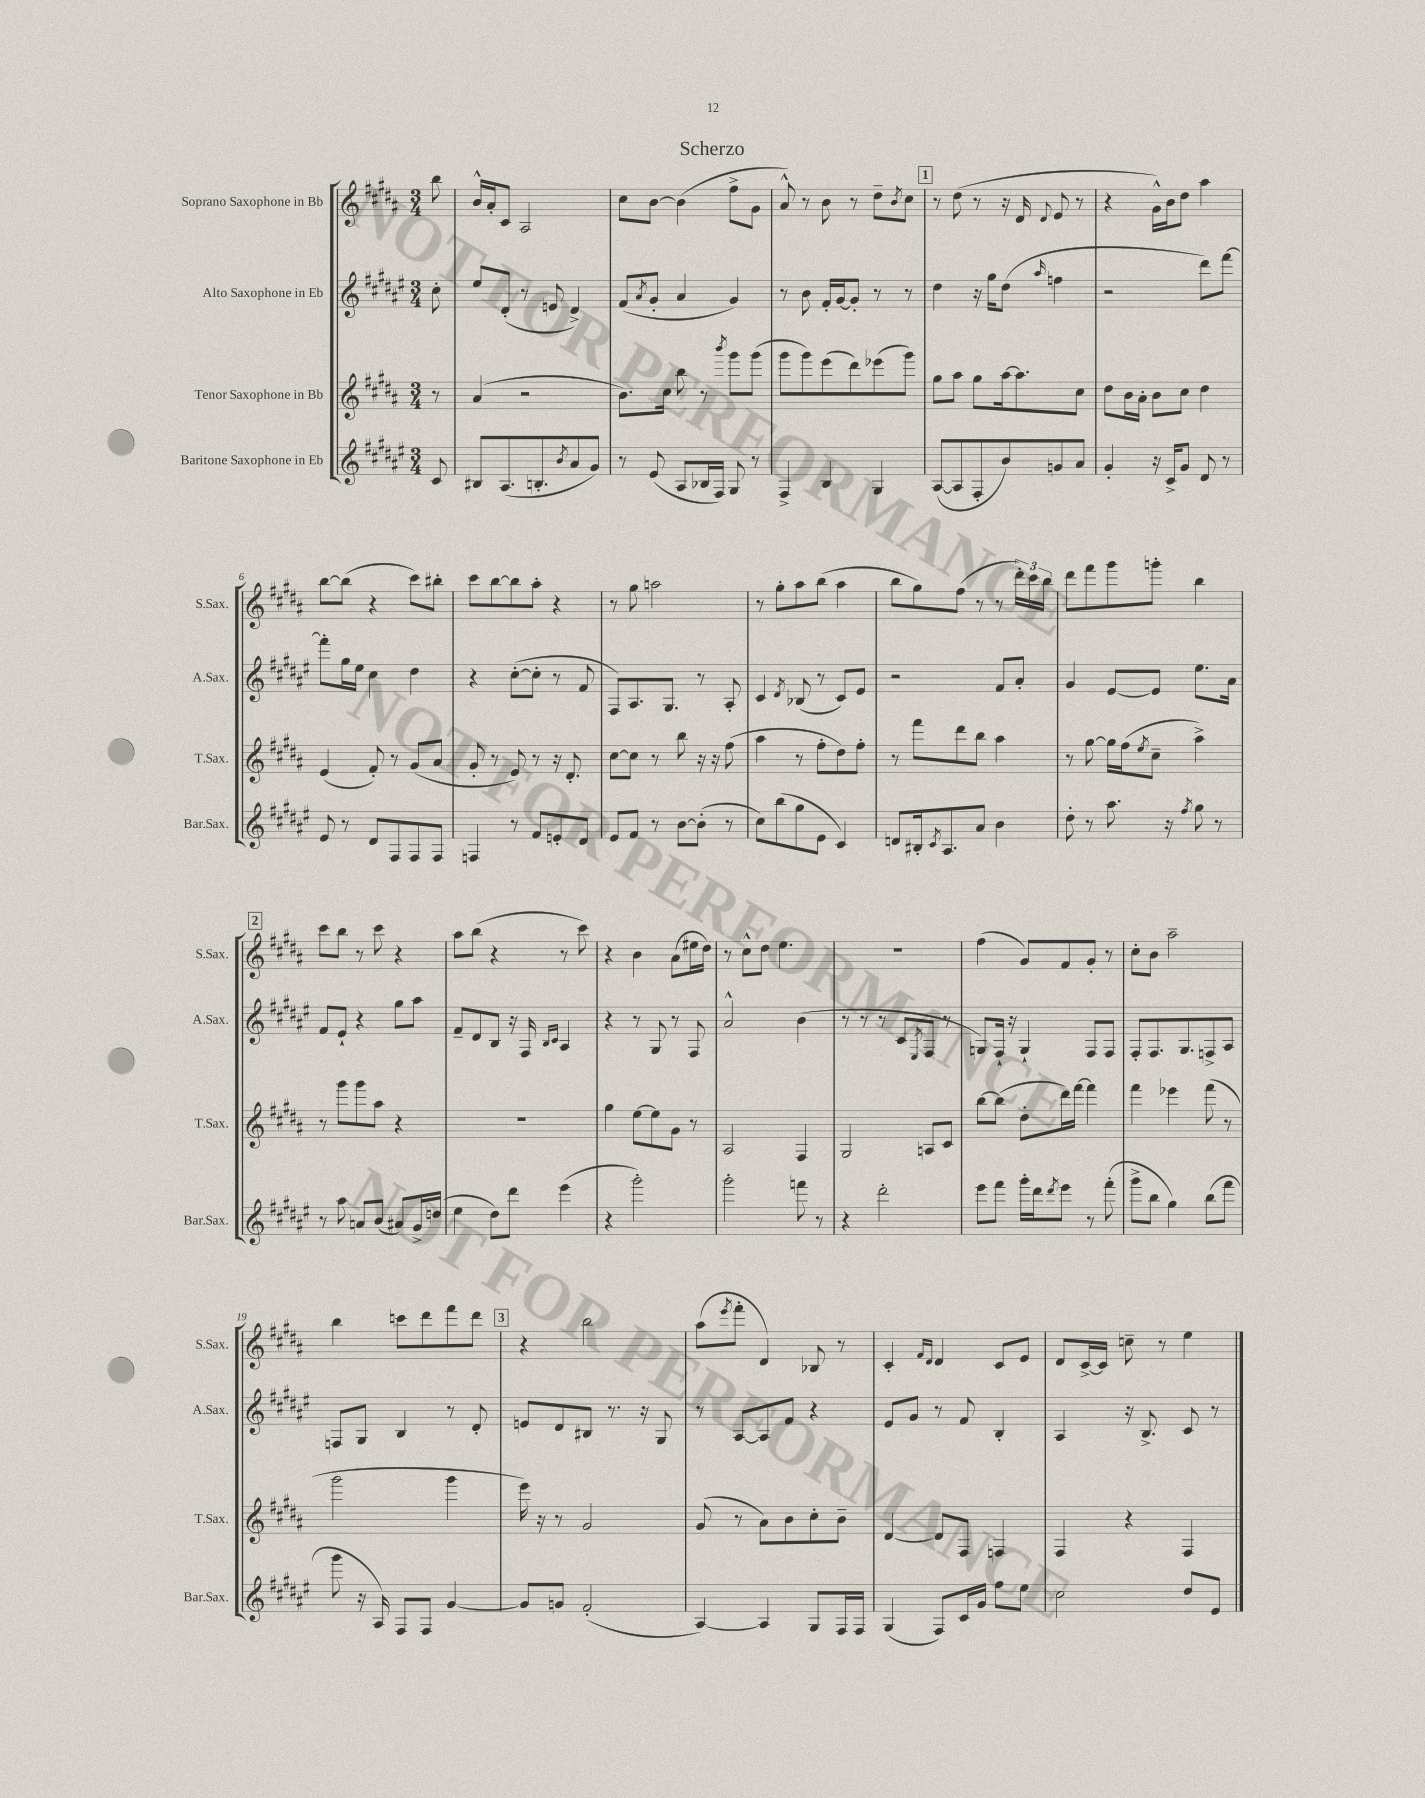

**kern	**kern	**kern	**kern
*staff4	*staff3	*staff2	*staff1
*clefG2	*clefG2	*clefG2	*clefG2
*k[f#c#g#d#a#e#]	*k[f#c#g#d#a#]	*k[f#c#g#d#a#e#]	*k[f#c#g#d#a#]
*M3/4	*M3/4	*M3/4	*M3/4
8c#	8r	8cc#'	8bb
=	=	=	=
8B#	(4a#	8ee#	16b^^
.	.	.	16a#'
(8.A#	.	(8d#'	8c#
.	2r	8r	2A#
8.B'	.	.	.
.	.	8e	.
8qb	.	.	.
8a#	.	4d#^)	.
8g#)	.	.	.
=	=	=	=
8r	8.b)	(8f#	8cc#
.	.	8qa#	.
(8e#	.	8g#'	[8b
.	16cc#	.	.
8A#	8bb	4a#	(4b]
16B-	8r	.	.
16F#)	.	.	.
.	8qbbb	.	.
8G#	8ggg#	4g#)	8ff#^
8r	(8ggg#	.	8g#
=	=	=	=
4F#^	8ggg#	8r	8a#^^)
.	8ggg#)	8b	8r
4B	(8eee	16f#'	8b
.	.	[16g#	.
.	8ddd#)	8g#']	8r
4G#	(8eee-	8r	8dd#~
.	.	.	8qb
.	8ggg#)	8r	8cc#
=	=	=	=
([8A#	8gg#	4dd#	8r
8A#]	8aa#	.	(8dd#
8F#'	8gg#	16r	8r
.	.	16gg#	.
8b)	[16aa#	(8dd#	16r
.	8.aa#]	.	16d#
.	.	16qqaa#	8qqd#
8g	.	4ff	8e
8a#	8cc#	.	8r
=	=	=	=
4g#'	8dd#	2r	4r
.	16b	.	.
.	16a#'	.	.
16r	8b	.	16g#^^)
16c#^	.	.	16b
8g#	8cc#	.	8dd#
8d#	4dd#	8ddd#)	4aa#
8r	.	[8fff#	.
=	=	=	=
8e#	(4e	8fff#']	[8bb
8r	.	16gg#	(8bb]
.	.	16ee#	.
8d#	8f#')	4cc#	4r
8F#	8r	.	.
8F#	(8g#	4dd#	8ccc#)
8F#	8a#	.	8bb#'
=	=	=	=
4F	8g#'	4r	8ccc#
.	8r	.	[8bb
8r	8e)	([8cc#'	8bb]
8f#	8r	8cc#']	8aa#'
8e'	16r	8r	4r
.	8.d#'	.	.
8d#	.	8f#	.
=	=	=	=
8e#	[8cc#	8F#)	8r
8f#	8cc#]	8.A#	8gg#
8r	8r	.	2aa
.	.	8.G#	.
[8b	8bb	.	.
(8b']	16r	8r	.
.	16r	.	.
8r	(8ff#	8A#'	.
=	=	=	=
8cc#)	4aa#	4c#	8r
(8bb	.	.	8gg#'
.	.	8qd#	.
8gg#	8r	(8B-	8aa#
8e#	8ff#'	8r	(8bb
4c#)	8dd#)	8c#)	4aa#
.	8ff#'	8e#	.
=	=	=	=
8d	8r	2r	8bb
16B#'	8fff#	.	8gg#)
8qc#	.	.	.
8.A#	.	.	.
.	8ddd#	.	(8ff#
8a#	8bb	.	8r
4b	4aa#	8f#	8r
.	.	8a#'	24ddd#')
.	.	.	24ccc#
.	.	.	24bb
=	=	=	=
8dd#'	8r	4g#	8ddd#
8r	[8gg#	.	8fff#
8.aa#	16gg#]	[8e#	8ggg#
.	(16ff#	.	.
.	8qee	.	.
.	8cc#~	8e#]	8ggg'
16r	.	.	.
8qff#	.	.	.
8gg#	4aa#^)	8.ee#	4bb
8r	.	.	.
.	.	16a#	.
=	=	=	=
8r	8r	8f#	8ccc#
8aa#	8ggg#	8e#`	8bb
8a	8ggg#	4r	8r
(8b	8aa#	.	8ccc#
8a#)	4r	8gg#	4r
16g#^	.	8aa#	.
(16dd	.	.	.
=	=	=	=
4ee#	2.r	8f#~	8aa#
.	.	8d#	(8bb
8dd#)	.	8B	4r
8ddd#	.	16r	.
.	.	16F#	.
.	.	16qqB	.
.	.	16qqc#	.
(4eee#	.	4A#	8r
.	.	.	8ccc#)
=	=	=	=
4r	4gg#	4r	4r
2ggg#')	[8ee	8r	4b
.	8ee]	8G#	.
.	8g#	8r	(8a#
.	8r	8F#	16ee#
.	.	.	16dd#)
=	=	=	=
2ggg#'	2A#	2a#^^	8r
.	.	.	8cc#^^
.	.	.	8dd#
.	.	.	4.ee
8fff	4F#	(4b	.
8r	.	.	.
=	=	=	=
4r	2G#	8r	2.r
.	.	8r	.
2ddd#'	.	8r	.
.	.	8c#	.
.	.	8qE#	.
.	8A	8F#	.
.	8c#	8r	.
=	=	=	=
8eee#	[8bb	8G)	(4ff#
8fff#	(8bb]	16F#`	.
.	.	16r	.
16ggg#'	8dd#'	4G`	8g#)
16ddd#	.	.	.
8qddd#	.	.	.
8eee#	16ddd#)	.	8f#
.	[16fff#	.	.
8r	4fff#]	8F#	8g#'
(8fff#'	.	8F#	8r
=	=	=	=
8ggg#^	4fff#	8F#'	8cc#'
8bb	.	8.F#	8b
4gg#)	4eee-	.	2aa#~
.	.	8.G#	.
(8bb	(8fff#	8F^	.
8fff#	8r	8A#	.
=	=	=	=
8ggg#	2ggg#	8F	4bb
16r	.	8G#	.
16A#)	.	.	.
8F#	.	4B	8ccc
8F#	.	.	8ddd#
[4g#	4ggg#	8r	8fff#
.	.	8d#'	8ddd#
=	=	=	=
8g#]	16eee)	8e	4r
.	16r	.	.
8g	8r	8d#	.
(2f#'	2g#	8B#	2bb
.	.	8.r	.
.	.	16r	.
.	.	8G#	.
=	=	=	=
[4A#)	(8g#	8r	(8aa#
.	.	.	8qeee
.	8r	[8A#	8fff#'
4A#]	8a#)	8A#]	4d#)
.	8b	8f#	.
8G#	8cc#'	4r	8B-
16F#	8b~	.	8r
16F#	.	.	.
=	=	=	=
(4G#	[4d#	8e#	4c#'
.	.	8g#	.
.	.	.	16qqf#
.	.	.	16qqd#
8F#)	8d#]	8r	4d#
16c#	8F#	8f#	.
16g#	.	.	.
8ff#	4F	4B'	8c#
8ee#	.	.	8e
=	=	=	=
2cc#	4F#	4A#	8d#
.	.	.	[16c#^
.	.	.	16c#]
.	4r	16r	8cc~
.	.	8.B^	.
.	.	.	8r
8dd#	4F#	8c#	4ee
8e#	.	8r	.
==	==	==	==
*-	*-	*-	*-
